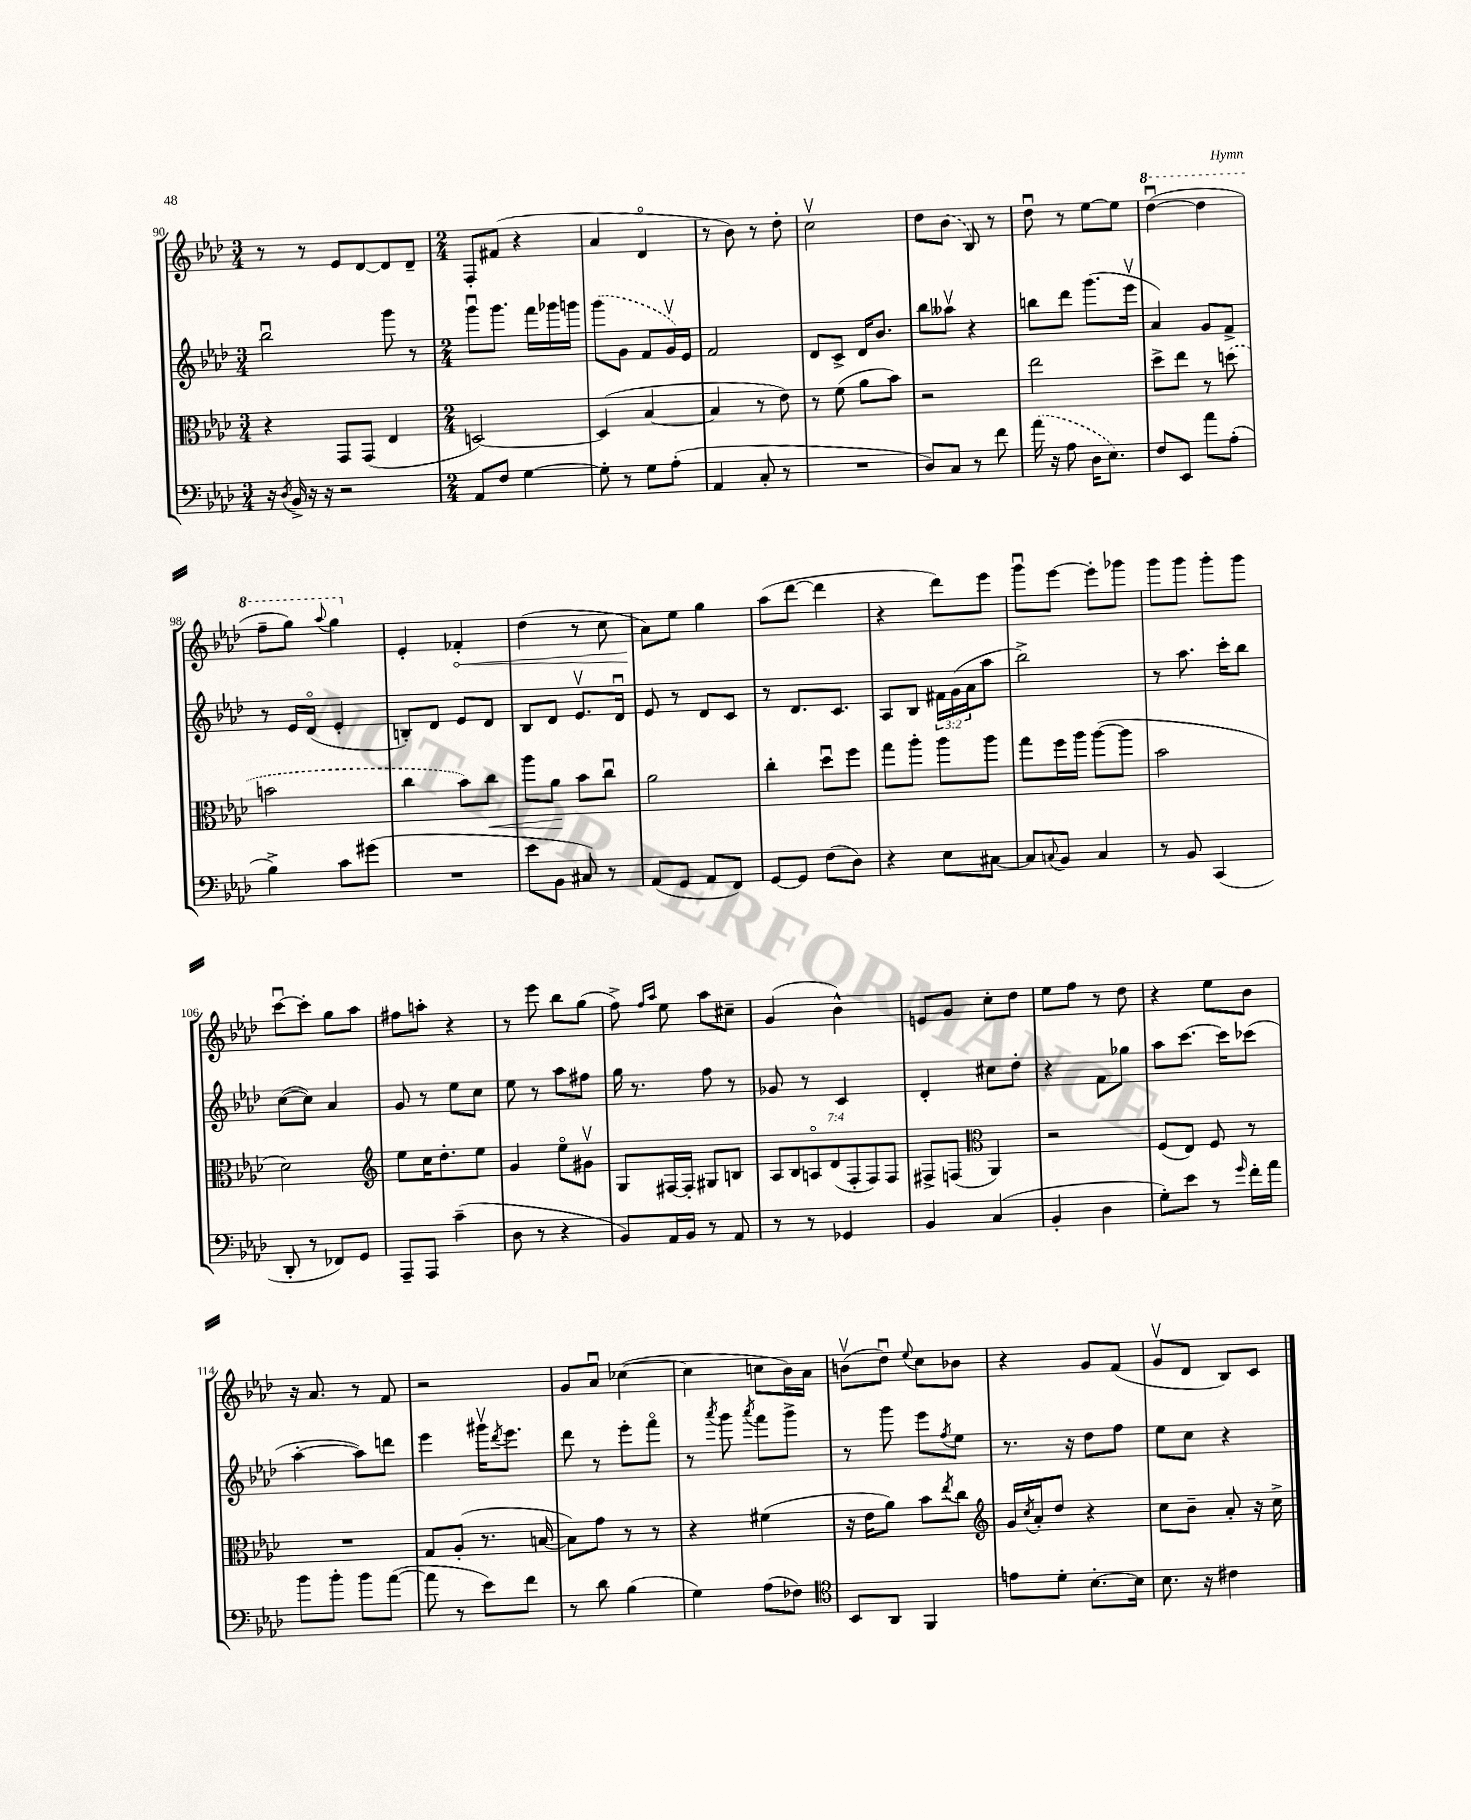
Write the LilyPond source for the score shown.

<<
\new StaffGroup <<
\new Staff = "s0" {
    \clef treble \key aes \major \numericTimeSignature \time 3/4
    r8 r8 ees'8 des'8~ des'8 des'8-- |
    \numericTimeSignature \time 2/4 f8-. fis'8( r4 |
    aes'4 des'4\flageolet |
    r8 bes'8) r8 des''8-. |
    c''2\upbow |
    des''8 \once \slurDashed bes'8( bes8) r8 |
    des''8\downbow r8 ees''8~ ees''8 |
    \ottava #1 des'''4~\downbow( des'''4 |
    f'''8-- g'''8) \appoggiatura { aes'''8 } g'''4 \ottava #0 |
    ees'4-. \once \override Hairpin.circled-tip = ##t fes'4-.\< |
    des''4( r8 c''8 |
    aes'8\!) ees''8 g''4 |
    aes''8( des'''8~ des'''4 |
    r4 des'''8) ees'''8 |
    g'''8\downbow ees'''8~ ees'''8-. ges'''8 |
    g'''8 g'''8 g'''8-. g'''8 |
    c'''8~\downbow c'''8-. g''8 aes''8 |
    fis''8 a''8-. r4 |
    r8 ees'''8 bes''8 g''8( |
    f''8->) \grace { f''16 aes''16 } ees''8 aes''8 cis''8-- |
    g'4( bes'4-^) |
    e'8 g'8 c''8-. des''8 |
    ees''8 f''8 r8 des''8 |
    r4 ees''8 bes'8 |
    r16 aes'8. r8 f'8 |
    r2 |
    g'8 aes'8\downbow ces''4~( |
    ces''4 c''8 bes'16) aes'16 |
    b'8\upbow( des''8\downbow) \appoggiatura { ees''8 } c''8 bes'8 |
    r4 g'8 f'8( |
    g'8\upbow des'8 bes8) c'8 \bar "|." |
}
\new Staff = "s1" {
    \clef treble \key aes \major \numericTimeSignature \time 3/4 \override Staff.TupletNumber.text = #tuplet-number::calc-fraction-text
    bes''2\downbow g'''8 r8 |
    \numericTimeSignature \time 2/4 g'''8\downbow g'''8. f'''16 ges'''16 g'''16 |
    \once \slurDashed g'''8( g'8 f'8 g'16\upbow) ees'16 |
    f'2 |
    des'8 c'8-> des'16 bes'8. |
    bes''8 aeses''8\upbow r4 |
    b''8 des'''8 g'''8.( ees'''16\upbow |
    aes'4) g'8 f'8-> |
    r8 ees'16 des'16\flageolet( ees'4-. |
    b8-.) des'8 ees'8 des'8 |
    bes8 des'8 ees'8.\upbow des'16\downbow |
    ees'8 r8 des'8 c'8 |
    r8 des'8. c'8. |
    aes8 bes8 \tuplet 3/2 { fis'16 g'16( aes'16 } aes''8 |
    bes''2->) |
    r8 aes''8. c'''16-. bes''8 |
    c''8~( c''8) aes'4 |
    g'8 r8 ees''8 c''8 |
    ees''8 r8 aes''8 fis''8 |
    g''16 r8. f''8 r8 |
    ges'8 r8 c'4 |
    des'4-. cis''8 des''8-. |
    r4 f'8 ges''8 |
    aes''8 c'''8.~ c'''16 ces'''8( |
    aes''4~-. aes''8) d'''8 |
    ees'''4 gis'''16\upbow \acciaccatura { des'''8 } ees'''8. |
    des'''8 r8 ees'''8-. f'''8\flageolet |
    r8 \acciaccatura { aes'''8 } g'''8 \acciaccatura { aes'''8 } f'''8 g'''8-> |
    r8 g'''8 ees'''8 \acciaccatura { f''8 } ees''8 |
    r8. r16 des''8 f''8 |
    ees''8 c''8 r4 \bar "|." |
}
\new Staff = "s2" {
    \clef alto \key aes \major \numericTimeSignature \time 3/4 \override Staff.TupletNumber.text = #tuplet-number::calc-fraction-text
    r4 g,8 g,8( ees4 |
    \numericTimeSignature \time 2/4 d2~) |
    d4( bes4~ |
    bes4 r8 ees'8) |
    r8 f'8( aes'8 bes'8) |
    r2 |
    ees''2 |
    des''8-> ees''8 r8 \once \slurDashed d''8( |
    b'2 |
    c''4 bes'8) c''8\< |
    aes''8 aes'8\! bes'8 c''8\downbow |
    aes'2 |
    c''4-. des''8\downbow f''8 |
    g''8 aes''8-. aes''8 aes''8 |
    g''8 f''16 aes''16 aes''8~( aes''8 |
    bes'2 |
    des'2) |
    \clef treble ees''8 c''16 des''8.-. ees''8 |
    g'4 ees''8\flageolet gis'8\upbow |
    g8 fis16~ fis16-. gis8 b8 |
    \tuplet 7/4 { aes8 bes8 a8\flageolet des'8( f8-. f8) f8 } |
    fis8-> f8( \clef alto aes,4) |
    r2 |
    f8( ees8) f8 r8 |
    R2 |
    g8 aes8-.( r8. b16~ |
    b8) g'8 r8 r8 |
    r4 fis'4( |
    r16 ees'16 aes'8) bes'8 \acciaccatura { ees''8 } c''8 |
    \clef treble g'16 \acciaccatura { c''8 } aes'16-. des''8 r4 |
    c''8 bes'8-- aes'8-. r16 c''16-> \bar "|." |
}
\new Staff = "s3" {
    \clef bass \key aes \major \numericTimeSignature \time 3/4
    r16 \acciaccatura { des8 } bes,16-> r16 r16 r2 |
    \numericTimeSignature \time 2/4 aes,8 f8 g4~ |
    g8-. r8 g8 aes8-.( |
    aes,4 c8-. r8 |
    R2 |
    des8) c8 r8 f'8 |
    \once \slurDashed aes'16( r16 aes8 des16 ees8.) |
    f8 ees,8 aes'8 aes8-.( |
    bes4->) c'8 gis'8( |
    R2 |
    ees'8 bes,8 cis8) r8 |
    aes,8( g,8 aes,8 f,8) |
    g,8~ g,8 f8( des8) |
    r4 ees8 cis8~ |
    cis8 \appoggiatura { c8 } bes,8 c4 |
    r8 bes,8 c,4( |
    des,8-. r8 fes,8) g,8 |
    aes,,8-- aes,,8 c'4--( |
    des8 r8 r4 |
    bes,8) aes,16 bes,16 r8 aes,8 |
    r8 r8 ges,4 |
    bes,4 c4( |
    bes,4-. des4 |
    g8-.) ees'8 r8 \grace { g'16 } f'16-. aes'16 |
    bes'8 bes'8-. bes'8 aes'8~( |
    aes'8 r8 ees'8) f'8 |
    r8 des'8 bes4( |
    g4) aes8( fes8) |
    \clef tenor bes,8 aes,8 f,4 |
    e'8 des'8-. bes8.~-. bes16 |
    bes8. r16 cis'4 \bar "|." |
}
>>
>>
\layout { \context { \Score currentBarNumber = #90 } }
